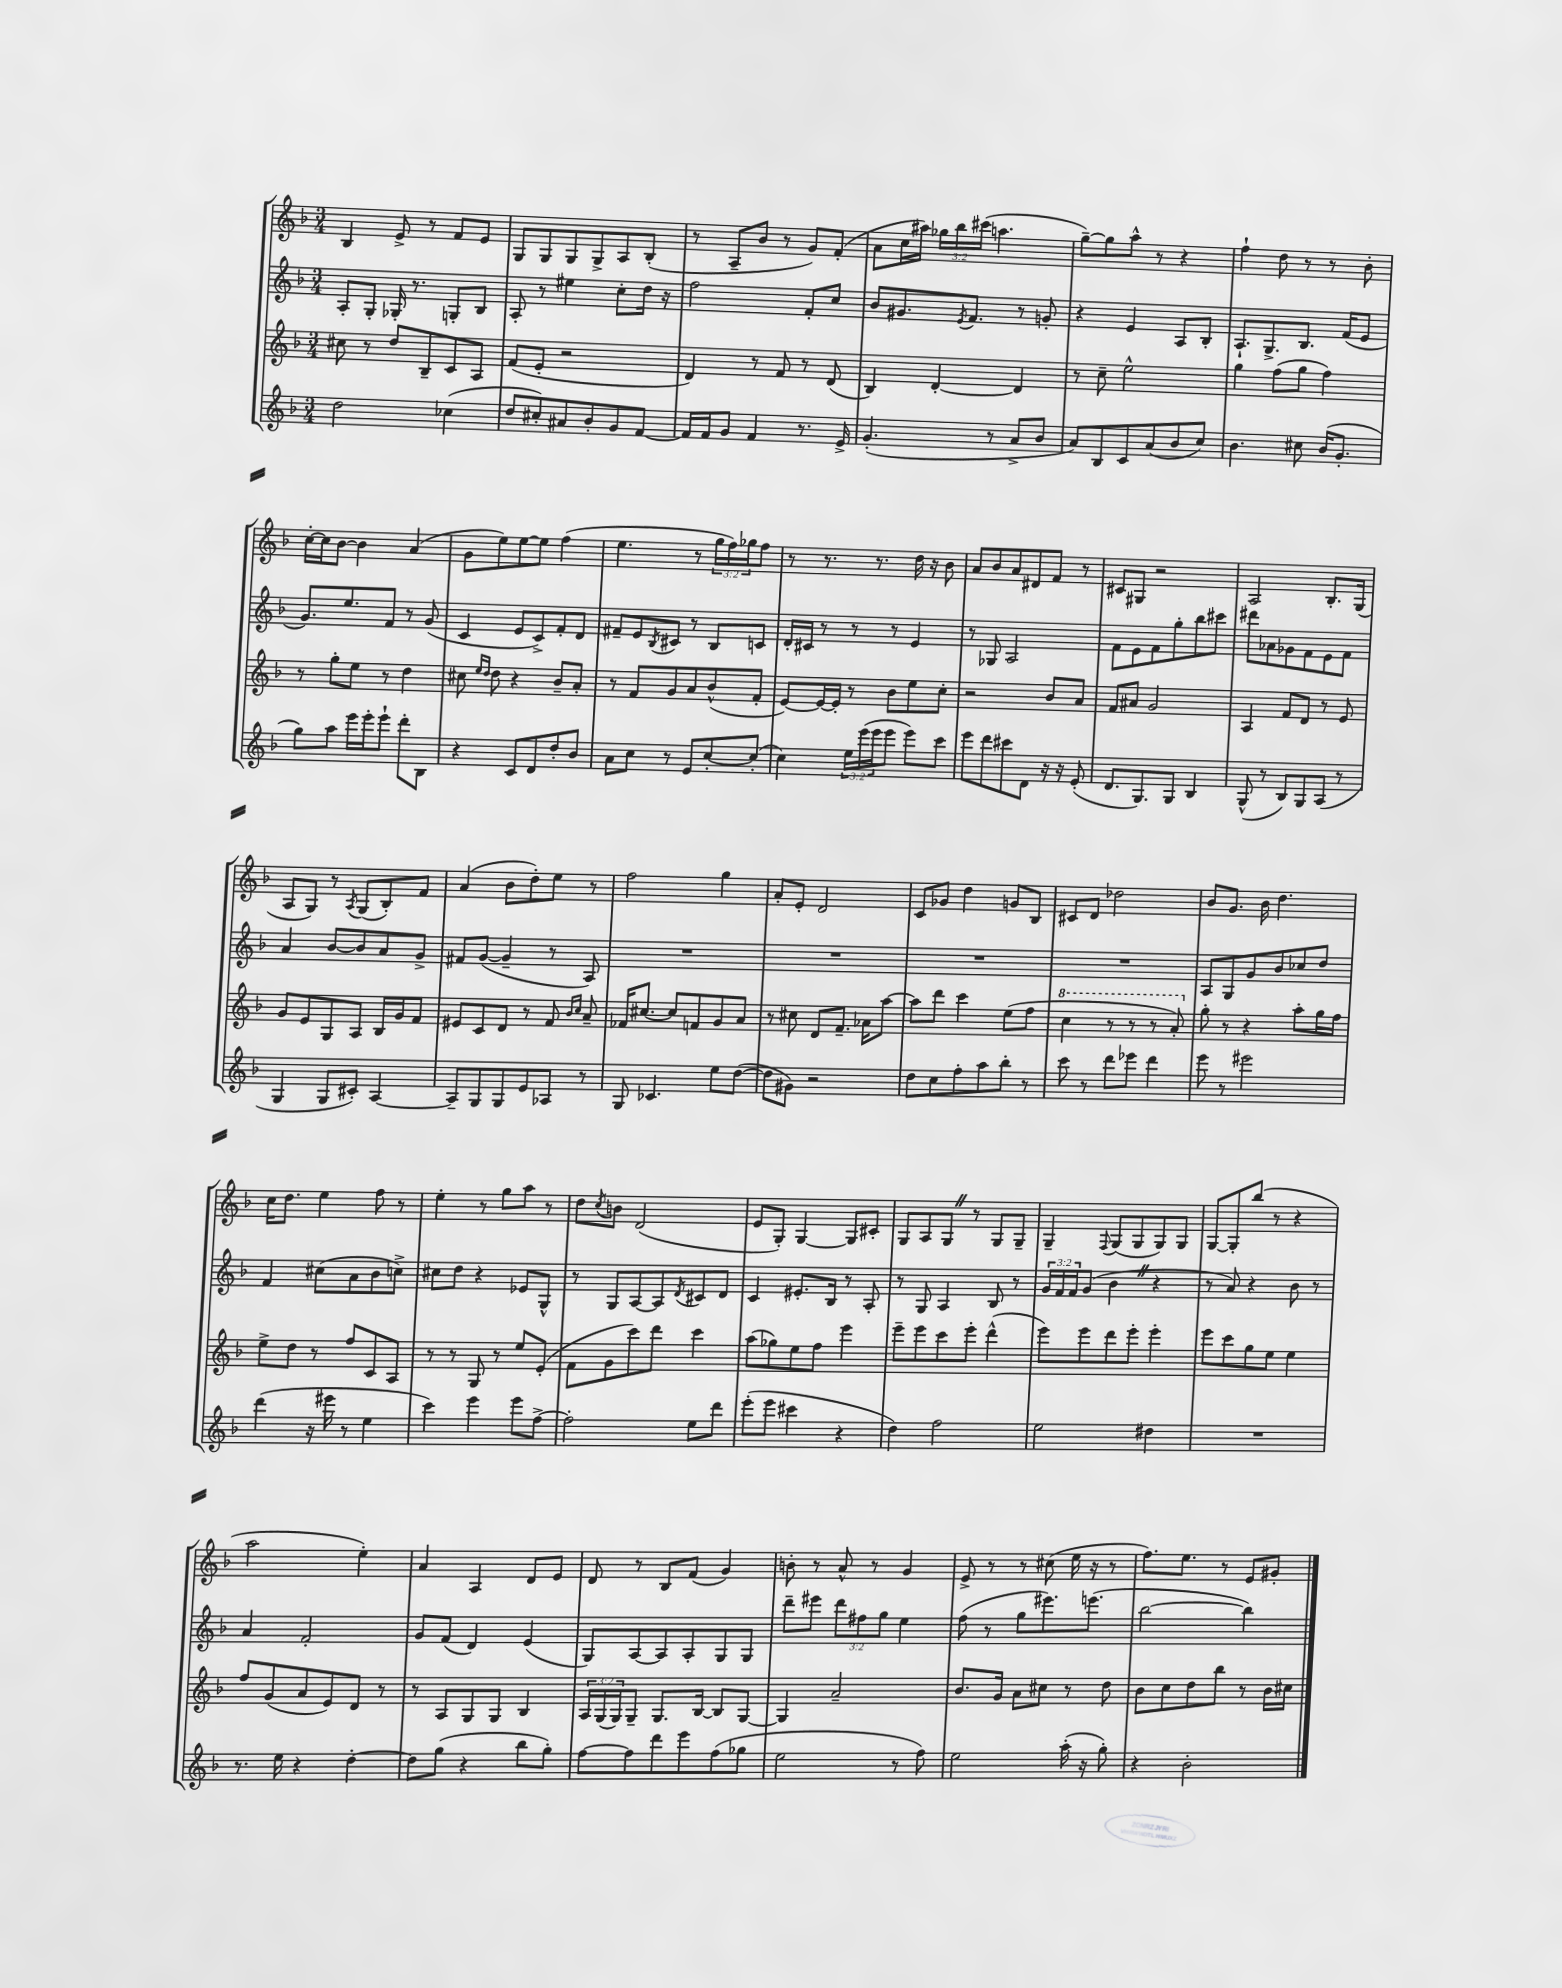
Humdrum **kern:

**kern	**kern	**kern	**kern
*staff4	*staff3	*staff2	*staff1
*clefG2	*clefG2	*clefG2	*clefG2
*k[b-]	*k[b-]	*k[b-]	*k[b-]
*M3/4	*M3/4	*M3/4	*M3/4
2dd	8cc#	8A'	4B-
.	8r	8G'	.
.	8dd	16G-'	8e^
.	.	8.r	.
.	8B-~	.	8r
(4cc-	8c	8G'	8f
.	8A	8B-	8e
=	=	=	=
8dd	(8f	8A'	8G
8cc#')	8e'	8r	8G
8a#	2r	4ee#	8G
8b-'	.	.	8G^
8g	.	8cc'	8A
[8f	.	16dd	(8B-'
.	.	16r	.
=	=	=	=
16f]	4d)	2ff	8r
16f	.	.	.
8g	.	.	8A~
4f	8r	.	8b-
.	8f	.	8r
8.r	8r	8f'	8g)
.	(8d	8cc	(8f'
16e^	.	.	.
=	=	=	=
(4.g'	4B-)	8b-	8a
.	.	8.g#	16cc
.	.	.	16aa#)
.	[4d'	.	24gg-
.	.	.	24bb-
.	.	8qe	.
.	.	8.f	.
.	.	.	(24ccc#
8r	.	.	4.aa
8a^	4d]	8r	.
8b-	.	8g'	.
=	=	=	=
8a)	8r	4r	[8gg~)
8B-	8cc~	.	8gg]
8c	2ee^^	4e	8aa^^
(8a	.	.	8r
8b-	.	8A	4r
8cc)	.	8B-'	.
=	=	=	=
4.b-	4gg	8.A`	4ff`
.	.	8.G^	.
.	(8ff	.	8dd
8cc#	8gg	8.B-	8r
(16b-	4ff)	.	8r
8.g'	.	(16f	.
.	.	8e	8b-'
=	=	=	=
8gg)	8r	8.g)	[16cc'
.	.	.	16cc]
8aa	8gg'	.	[8b-
.	.	8.ee	.
16eee	8ee	.	4b-]
16eee'	.	.	.
8eee`	8r	8f	.
8ddd'	4dd	8r	(4a
8B-	.	(8g	.
=	=	=	=
4r	8cc#	4c	8g
.	16qqee	.	.
.	16qqdd	.	.
.	8dd	.	8ee)
8c	4r	8e	[8ee
8d	.	8c^)	8ee]
8dd'	8b-~	8f'	(4ff
8b-	8a'	8d	.
=	=	=	=
8a	8r	8f#~	4.ee
8cc	8f	8e	.
.	.	8qB-	.
8r	8g	8c#	.
8e	8a	8r	8r
[8cc'	(8b-^^	8B-	24gg
.	.	.	24ff)
.	.	.	24gg-
(8cc']	8f'	8c	8ff
=	=	=	=
4cc)	[8e)	16d'	8r
.	.	16c#	.
.	16e_	8r	8.r
.	16e']	.	.
24ee	8r	8r	.
(24eee	.	.	.
.	.	.	8.r
24eee	.	.	.
8eee	8b-	8r	.
8eee)	8ee	4e	16dd
.	.	.	16r
8ccc	8cc'	.	8b-
=	=	=	=
8eee	2r	8r	8a
8ddd	.	8G-	8b-
8ccc#	.	2A	8a
8d	.	.	8d#
16r	8b-	.	8f
16r	.	.	.
(8e'	8a	.	8r
=	=	=	=
8.d	8f	8f	8c#
.	8a#	8e	8G#
8.G)	.	.	.
.	2g	8f	2r
8G	.	8gg'	.
4B-	.	8bb-	.
.	.	8ccc#	.
=	=	=	=
(8G^^	4A	8ddd#	2A
8r	.	8a-	.
8B-)	8f	8g-	.
8G	8d	8f	.
(8A	8r	8e	8.B-'
8r	8e	8f	.
.	.	.	(16G
=	=	=	=
4G	8g	4a	8A
.	8e	.	8G)
8G	8G	[8b-	8r
.	.	.	8qA
8c#')	8A	8b-]	(8G
[4A	16B-	8a	8B-')
.	16g	.	.
.	8f	8g^	8f
=	=	=	=
8A~]	8e#	8f#	(4a
8G	8c	([8g	.
8G	8d	4g~]	8b-
8e	8r	.	8dd')
8A-	8f	8r	8ee
.	16qqb-	.	.
.	16qqcc	.	.
8r	8a~	8A)	8r
=	=	=	=
8G	16f-	2.r	2ff
.	[8.cc#	.	.
4.c-	.	.	.
.	8cc#]	.	.
.	8f	.	.
8ee	8g	.	4gg
([8dd	8a	.	.
=	=	=	=
8dd]	8r	2.r	8a'
8g#)	8cc#	.	8e'
2r	8d	.	2d
.	8.f~	.	.
.	16a-	.	.
.	[8aa	.	.
=	=	=	=
8dd	8aa]	2.r	8c
8cc	8ddd	.	8g-
8ff'	4ccc	.	4dd
8aa	.	.	.
8bb-'	(8ee	.	8g
8r	8ff	.	8B-
=	=	=	=
8ccc	4ccc	2.r	8c#
8r	.	.	8d
8ddd	8r	.	2dd-
8eee-	8r	.	.
4ddd	8r	.	.
.	8aa')	.	.
=	=	=	=
8eee	8gg'	8A	8b-
8r	8r	8G	8.g
2eee#	4r	8g	.
.	.	.	16b-
.	.	8b-	4.dd
.	8aa'	8cc-	.
.	16gg	8dd	.
.	16ff	.	.
=	=	=	=
(4ddd	8ee^	4f	16cc
.	.	.	8.dd
.	8dd	.	.
16r	8r	(8cc#	4ee
16eee#	.	.	.
8r	8ff	8a	.
4ee	8c	8b-	8ff
.	8A	8cc^)	8r
=	=	=	=
4ccc)	8r	8cc#	4ee'
.	8r	8dd	.
4eee	8G	4r	8r
.	8r	.	8gg
8eee	8ee	8e-	8aa
[8ff^	(8e'	8G^^	8r
=	=	=	=
2ff']	8f	8r	8dd
.	.	.	8qcc
.	8g	8G	8b
.	8ccc)	[8A	(2d
.	8ddd	8A]	.
.	.	8qd	.
8ee	4ccc	8c#	.
8ddd	.	8d	.
=	=	=	=
(8eee'	(8aa	4c	8e
8eee	8gg-)	.	8G')
4ccc#	8ee	8.e#'	[4G
.	8ff	.	.
.	.	16B-	.
4r	4eee	8r	8G]
.	.	8A'	8c#'
=	=	=	=
4dd)	8eee~	8r	8G
.	8eee	8G	8A
2ff	8ccc	4A	8G
.	8eee'	.	8r
.	(4ddd^^	8B-	8G
.	.	8r	8G~
=	=	=	=
2ee	8eee)	24g	4G~
.	.	24f	.
.	.	24f	.
.	8eee	(8g	.
.	.	.	8qqF
.	8ddd	4b-	(8G
.	8eee'	.	8G
4dd#	4eee'	4r	8G)
.	.	.	8G
=	=	=	=
2.r	8eee	8r	[8G
.	8ccc	8a)	8G']
.	8gg	4r	(8bb-
.	8ee	.	8r
.	4ee	8b-	4r
.	.	8r	.
=	=	=	=
8.r	8ff	4a	2aa
.	(8g	.	.
16ee	.	.	.
4r	8a	2f'	.
.	8e)	.	.
[4dd'	8d	.	4ee')
.	8r	.	.
=	=	=	=
8dd]	8r	8g	4a
(8gg	8A	(8f	.
4r	8G	4d)	4A
.	8G	.	.
8bb-	4B-	(4e	8d
8gg')	.	.	8e
=	=	=	=
[8ff	24A	8G)	8d
.	(24G	.	.
.	24G)	.	.
8ff]	8G~	[8A	8r
8ddd	8.G	8A]	8B-
8eee	.	8A'	(8f
.	[16B-	.	.
(8ff	8B-]	8G	4g)
8gg-	[8G	8G	.
=	=	=	=
2ee	4G]	8ddd~	8b'
.	.	8eee#	8r
.	2a~	12ddd	8a^^
.	.	12ff#	.
.	.	.	8r
.	.	12gg	.
8r	.	4ee	4g
8ff)	.	.	.
=	=	=	=
2ee	8.b-	(8ff	8e^
.	.	8r	8r
.	16g	.	.
.	8a	8gg	8r
.	8cc#	8.eee#)	(8cc#
(16aa'	8r	.	16ee
16r	.	(8.eee	16r
8gg')	8dd	.	8r
=	=	=	=
4r	8b-	[2bb-	8.ff)
.	8cc	.	.
.	.	.	8.ee
2b-'	8dd	.	.
.	8bb-	.	8r
.	8r	4bb-])	8e
.	16b-	.	8g#'
.	16cc#	.	.
==	==	==	==
*-	*-	*-	*-
